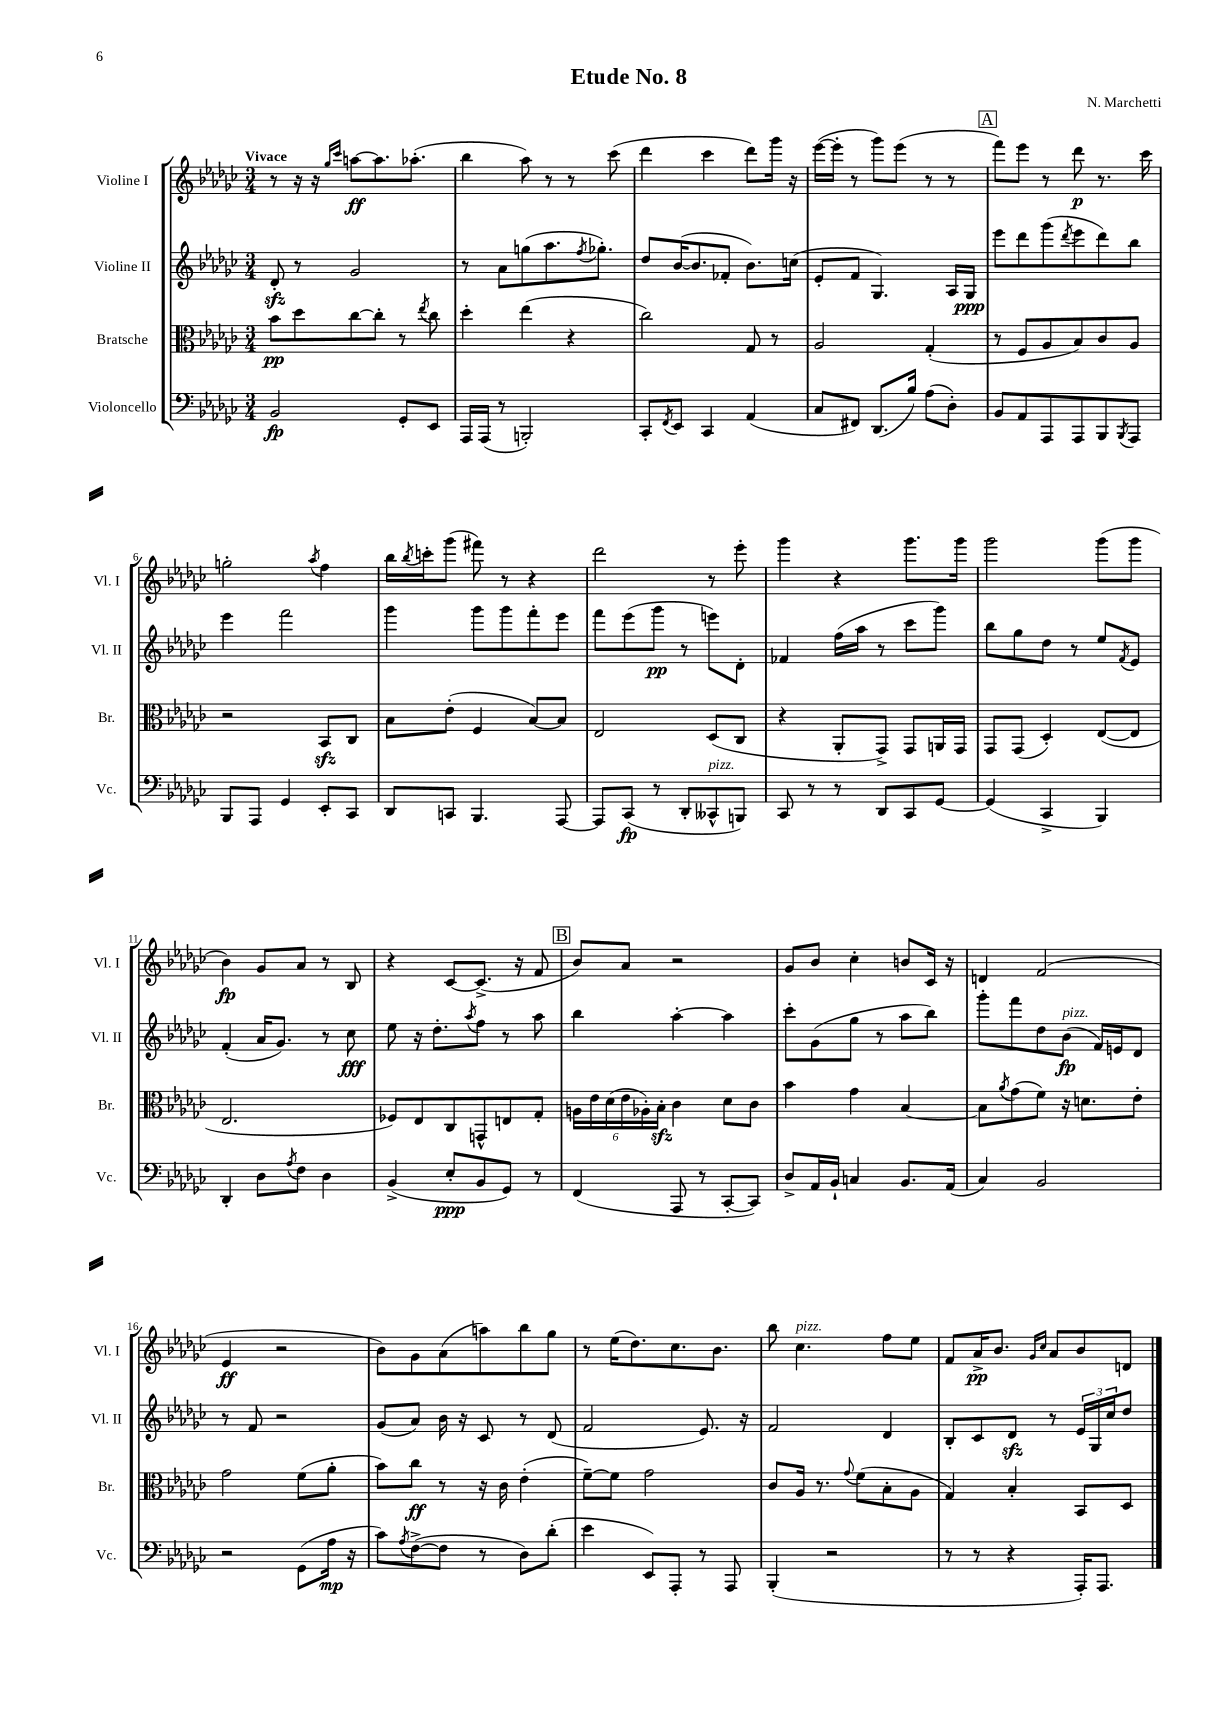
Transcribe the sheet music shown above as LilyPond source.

\header { title = "Etude No. 8" composer = "N. Marchetti" }
<<
\new StaffGroup <<
\new Staff = "s0" \with { instrumentName = "Violine I" shortInstrumentName = "Vl. I" } {
    \clef treble \key ges \major \numericTimeSignature \time 3/4 \tempo "Vivace"
    r8 r16 r16 \grace { ges''16 ces'''16 } a''8~\ff a''8. aes''8.-.( |
    bes''4 aes''8) r8 r8 ces'''8( |
    des'''4 ces'''4 des'''8) ges'''16 r16 |
    ees'''16~( ees'''16-. r8 ges'''8) ees'''8( r8 r8 |
    \mark \markup { \box "A" } f'''8) ees'''8 r8 des'''8\p r8. ces'''16 |
    g''2-. \acciaccatura { aes''8 } f''4 |
    bes''16 \acciaccatura { bes''8 } c'''16-. ges'''8( fis'''8) r8 r4 |
    des'''2 r8 ees'''8-. |
    ges'''4 r4 ges'''8. ges'''16 |
    ges'''2 ges'''8( ges'''8 |
    bes'4\fp) ges'8 aes'8 r8 bes8 |
    r4 ces'8~ ces'8.->( r16 f'8 |
    \mark \markup { \box "B" } bes'8) aes'8 r2 |
    ges'8 bes'8 ces''4-. b'8 ces'16 r16 |
    d'4 f'2( |
    ees'4\ff r2 |
    bes'8) ges'8 aes'8( a''8) bes''8 ges''8 |
    r8 ees''16( des''8.) ces''8. bes'8. |
    bes''8 ces''4.^\markup { \italic "pizz." } f''8 ees''8 |
    f'8 aes'16->\pp bes'8. \grace { ges'16 ces''16 } aes'8 bes'8 d'8 \bar "|." |
}
\new Staff = "s1" \with { instrumentName = "Violine II" shortInstrumentName = "Vl. II" } {
    \clef treble \key ges \major \numericTimeSignature \time 3/4
    des'8-.\sfz r8 ges'2 |
    r8 aes'8 g''8( aes''8. \acciaccatura { f''8 } ges''8.-.) |
    des''8 bes'16~( bes'8. fes'8-. bes'8.) c''16( |
    ees'8-. f'8 ges4.) aes16 ges16\ppp |
    \mark \markup { \box "A" } ees'''8 des'''8 ges'''8( \acciaccatura { des'''8 } ees'''8 des'''8) bes''8 |
    ees'''4 f'''2 |
    ges'''4 ges'''8 ges'''8 f'''8-. ees'''8 |
    f'''8 ees'''8( ges'''8\pp r8 e'''8) des'8-. |
    fes'4 f''16( aes''16 r8 ces'''8 ges'''8) |
    bes''8 ges''8 des''8 r8 ees''8 \acciaccatura { f'8 } ees'8 |
    f'4-.( aes'16 ges'8.) r8 ces''8\fff |
    ees''8 r16 des''8.-. \acciaccatura { aes''8 } f''8 r8 aes''8 |
    \mark \markup { \box "B" } bes''4 aes''4~-. aes''4 |
    ces'''8-. ges'8( ges''8 r8 aes''8 bes''8) |
    ges'''8-. f'''8 des''8 bes'8\fp^\markup { \italic "pizz." }( f'16) e'16 des'8 |
    r8 f'8 r2 |
    ges'8( aes'8) bes'16 r16 ces'8 r8 des'8( |
    f'2 ees'8.) r16 |
    f'2 des'4 |
    bes8-. ces'8 des'8\sfz r8 \tuplet 3/2 { ees'16 ges16 ces''16 } des''8 \bar "|." |
}
\new Staff = "s2" \with { instrumentName = "Bratsche" shortInstrumentName = "Br." } {
    \clef alto \key ges \major \numericTimeSignature \time 3/4
    bes'8\pp des''8 ces''8~ ces''8-. r8 \acciaccatura { ees''8 } ces''8 |
    des''4-. ees''4( r4 |
    ces''2) ges8 r8 |
    aes2 ges4-.( |
    \mark \markup { \box "A" } r8 f8 aes8 bes8) ces'8 aes8 |
    r2 bes,8\sfz ces8 |
    bes8 ees'8-.( f4 bes8~) bes8 |
    ees2 des8( ces8 |
    r4 aes,8-. ges,8->) ges,8 a,16 ges,16 |
    ges,8 ges,8( des4-.) ees8~( ees8 |
    ees2. |
    fes8) ees8 ces8 g,8-^ e8 ges8-. |
    \mark \markup { \box "B" } \tuplet 6/4 { a16 ees'16 des'16( ees'16 aes16-.) bes16-.\sfz } ces'4 des'8 ces'8 |
    bes'4 ges'4 bes4~ |
    bes8 \acciaccatura { aes'8 } ges'8( f'8) r16 d'8. ees'8-. |
    ges'2 f'8( aes'8-. |
    bes'8) ces''8\ff r8 r16 ces'16 ees'4-.( |
    f'8~--) f'8 ges'2 |
    ces'8 aes16 r8. \appoggiatura { ges'8 } f'8( bes8-. aes8 |
    ges4) bes4-. bes,8 des8 \bar "|." |
}
\new Staff = "s3" \with { instrumentName = "Violoncello" shortInstrumentName = "Vc." } {
    \clef bass \key ges \major \numericTimeSignature \time 3/4
    bes,2\fp ges,8-. ees,8 |
    aes,,16 aes,,16( r8 b,,2-.) |
    ces,8-. \acciaccatura { f,8 } ees,8 ces,4 aes,4( |
    ces8 fis,8) des,8.( bes16) aes8( des8-.) |
    \mark \markup { \box "A" } bes,8 aes,8 aes,,8 aes,,8 bes,,8 \acciaccatura { bes,,8 } aes,,8 |
    bes,,8 aes,,8 ges,4 ees,8-. ces,8 |
    des,8 c,8 bes,,4. aes,,8~ |
    aes,,8 ces,8\fp( r8 des,8-. ceses,8-^^\markup { \italic "pizz." } b,,8) |
    ces,8 r8 r8 des,8 ces,8 ges,8~ |
    ges,4( ces,4-> bes,,4) |
    des,4-. des8 \acciaccatura { aes8 } f8 des4 |
    bes,4->( ees8-.\ppp bes,8 ges,8) r8 |
    \mark \markup { \box "B" } f,4( aes,,8 r8 ces,8~-. ces,8) |
    des8-> aes,16 bes,16-! c4 bes,8. aes,16( |
    ces4) bes,2 |
    r2 ges,8( aes16\mp r16 |
    ces'8) \acciaccatura { aes8 } f8~->( f8 r8 des8) des'8-.( |
    ees'4 ees,8) aes,,8-. r8 aes,,8 |
    bes,,4-.( r2 |
    r8 r8 r4 aes,,16-.) aes,,8. \bar "|." |
}
>>
>>
